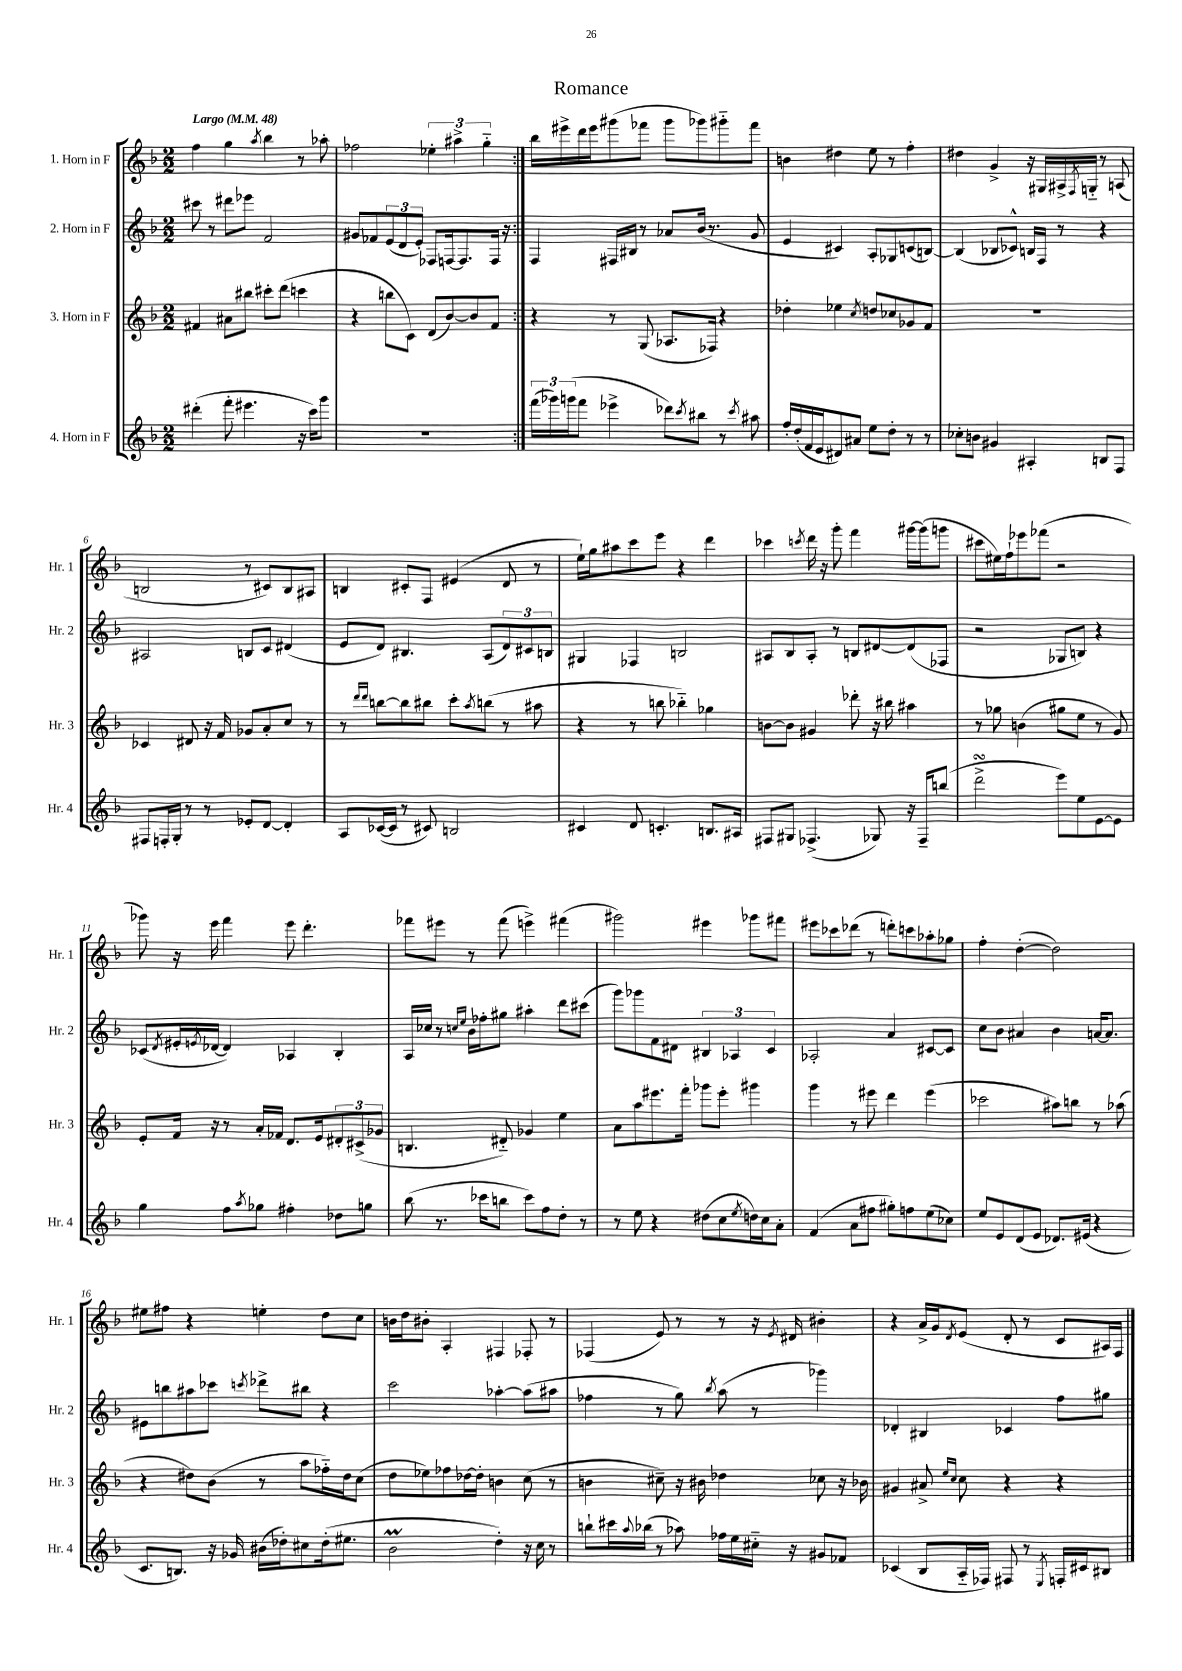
\header { title = "Romance" }
<<
\new StaffGroup <<
\new Staff = "s0" \with { instrumentName = "1. Horn in F" shortInstrumentName = "Hr. 1" } {
    \clef treble \key f \major \numericTimeSignature \time 2/2 \tempo "Largo" 4 = 48
    \repeat volta 2 { f''4 g''4 \acciaccatura { a''8 } bes''4 r8 aes''8-. |
    fes''2 \tuplet 3/2 { ees''4-. ais''4-> g''4-_ } | }
    bes''16 eis'''16-> d'''16 eis'''16 gis'''8( fes'''8 gis'''8 ges'''8) gis'''8-_ fes'''8 |
    b'4 dis''4 e''8 r8 f''4-. |
    dis''4 g'4-> r16 gis16 ais16-> \acciaccatura { f8 } g16-_ r8 a8( |
    b2 r8 cis'8) b8 ais8 |
    b4 cis'8-. f8 eis'4( d'8 r8 |
    e''16-!) g''16 ais''8 c'''8 e'''8 r4 d'''4 |
    ces'''4 \acciaccatura { c'''8 } d'''16 r16 g'''8-. f'''4 gis'''16~ gis'''16( g'''8 |
    cis'''8 eis''16) f''16-! ees'''8 fes'''8( r2 |
    ges'''8) r16 e'''16 f'''4 e'''8 d'''4.-. |
    fes'''8 eis'''8 r8 fes'''8( e'''4->) fis'''4( |
    gis'''2) eis'''4 ges'''8 fis'''8 |
    eis'''8 ces'''8 des'''8( r8 d'''8-.) c'''8 aes''8-. ges''8 |
    f''4-. d''4~-.( d''2) |
    eis''8 fis''8 r4 e''4-. d''8 c''8 |
    b'16 d''16 bis'8-. a4-. fis4 fes8-. r8 |
    fes4( e'8) r8 r8 r16 \acciaccatura { e'8 } dis'16 bis'4-. |
    r4 a'16-> g'16 \acciaccatura { d'8 } e'8( d'8-. r8 c'8 ais16) f16 \bar "|." |
}
\new Staff = "s1" \with { instrumentName = "2. Horn in F" shortInstrumentName = "Hr. 2" } {
    \clef treble \key f \major \numericTimeSignature \time 2/2
    \repeat volta 2 { cis'''8 r8 dis'''8 ees'''8 f'2 |
    gis'8 fes'8 \tuplet 3/2 { e'8( d'8 e'8-.) } fes8 f16~ f8. f16 r16 | }
    f4 fis16 bis16 r8 aes'8 bes'16( r8. g'8 |
    e'4 cis'4) a8-. ges8 c'8( b8~) |
    b4( bes8 ces'8-^) b16 f16 r8 r4 |
    ais2 b8 c'8 dis'4( |
    e'8 d'8) bis4. a8( \tuplet 3/2 { d'8) cis'8 b8 } |
    gis4 fes4 b2 |
    ais8 bes8 ais8-. r8 b8 dis'8~ dis'8( fes8 |
    r2 ges8 b8) r4 |
    ces'8( \acciaccatura { d'8 } eis'16-. \acciaccatura { e'8 } des'16~ des'4) aes4 bes4-. |
    a16 ces''16 r8 \grace { c''16 e''16 } bes'16 fes''16-. gis''8 ais''4-. d'''8 cis'''8( |
    g'''8) ges'''8 f'8 dis'8 \tuplet 3/2 { bis4 aes4 c'4 } |
    aes2-. a'4 cis'8~ cis'8 |
    c''8 bes'8 ais'4 bes'4 a'16~ a'8. |
    eis'8 b''8 ais''8 ces'''8 \acciaccatura { c'''8 } des'''8-> bis''8 r4 |
    c'''2 aes''4~-. aes''8( ais''8 |
    fes''4 r8 g''8) \acciaccatura { bes''8 } a''8( r8 ges'''4) |
    des'4-. bis4 ces'4 f''8 gis''8 \bar "|." |
}
\new Staff = "s2" \with { instrumentName = "3. Horn in F" shortInstrumentName = "Hr. 3" } {
    \clef treble \key f \major \numericTimeSignature \time 2/2
    \repeat volta 2 { fis'4 ais'8 bis''8 cis'''8-. d'''8( c'''4 |
    r4 b''8 c'8) d'8( bes'8~) bes'8 f'8 | }
    r4 r8 g8( aes8. fes16) r4 |
    des''4-. ees''4 \acciaccatura { c''8 } d''8 ces''8 ges'8 f'8 |
    R1 |
    ces'4 dis'8 r16 f'16 ges'8 a'8-. c''8 r8 |
    r8 \grace { d'''16 d'''16 } b''8~ b''8 bis''8 c'''8-. \acciaccatura { a''8 } b''8( r8 ais''8 |
    r4 r8 b''8 bes''4-_) ges''4 |
    b'8~ b'8 gis'4 des'''8-. r16 bis''16 ais''4 |
    r8 ges''8 b'4( gis''8 e''8 r8 g'8) |
    e'8-. f'16 r16 r8 a'16-. fes'16 d'8. e'16 \tuplet 3/2 { dis'8-. cis'8->( ges'8 } |
    b4. dis'8-_) ges'4 e''4 |
    a'8 a''8 eis'''8. f'''16-. ges'''8 eis'''8-. gis'''4 |
    g'''4 r8 eis'''8 d'''4 eis'''4( |
    ces'''2 ais''8) b''8 r8 aes''8( |
    r4 dis''8) bes'8( r8 a''8 fes''16-_) dis''16 c''8( |
    d''8 ees''8) fes''8 des''16~ des''16-. b'4 c''8( r8 |
    b'4 cis''8--) r16 bis'16 des''4 ces''8 r16 bes'16 |
    gis'4 ais'8-> \grace { e''16 c''16 } c''8 r4 r4 \bar "|." |
}
\new Staff = "s3" \with { instrumentName = "4. Horn in F" shortInstrumentName = "Hr. 4" } {
    \clef treble \key f \major \numericTimeSignature \time 2/2
    \repeat volta 2 { dis'''4-.( f'''8-. eis'''4. r16 c'''16) g'''8 |
    R1 | }
    \tuplet 3/2 { f'''16( ges'''16) g'''16( } f'''8 ees'''4-> des'''8) \acciaccatura { c'''8 } bis''8 r8 \acciaccatura { c'''8 } ais''8 |
    f''16-. d''16-.( f'16 e'16 dis'8) ais'8 e''8 d''8-. r8 r8 |
    ces''8-. b'8 gis'4 ais4-. b8 f8 |
    fis8 f16-. g16-. r8 r8 ees'8-. d'8~ d'4-. |
    a8 ces'16~( ces'16 r8 cis'8) b2 |
    cis'4 d'8 c'4.-. b8. ais16 |
    fis8 gis8 fes4.->( ges8) r16 fes16-- b''8( |
    d'''2->\turn e'''8) e''8 e'8~ e'8 |
    g''4 f''8 \acciaccatura { a''8 } ges''8 fis''4-. des''8 g''8 |
    bes''8( r8. ces'''16 b''8 ces'''8) f''8 d''8-. r8 |
    r8 e''8 r4 dis''8( c''8 \acciaccatura { e''8 } d''16) c''16 a'8-. |
    f'4( a'8 fis''8 gis''8-.) f''8 e''8( ces''8) |
    e''8 e'8 d'8( e'8 des'8.) eis'16( r4 |
    c'8. b8.) r16 ges'16 bis'16( des''16-.) cis''8 des''16-.( eis''8. |
    bes'2\prall d''4-.) r16 c''16 r8 |
    b''8-! cis'''16 \appoggiatura { a''8 } bes''16( r8 aes''8) fes''16 e''16 cis''16-_ r16 gis'8 fes'8 |
    ces'4( bes8 a16-_ fes16) fis8 r8 \acciaccatura { e8 } f16-. cis'16 bis8 \bar "|." |
}
>>
>>
